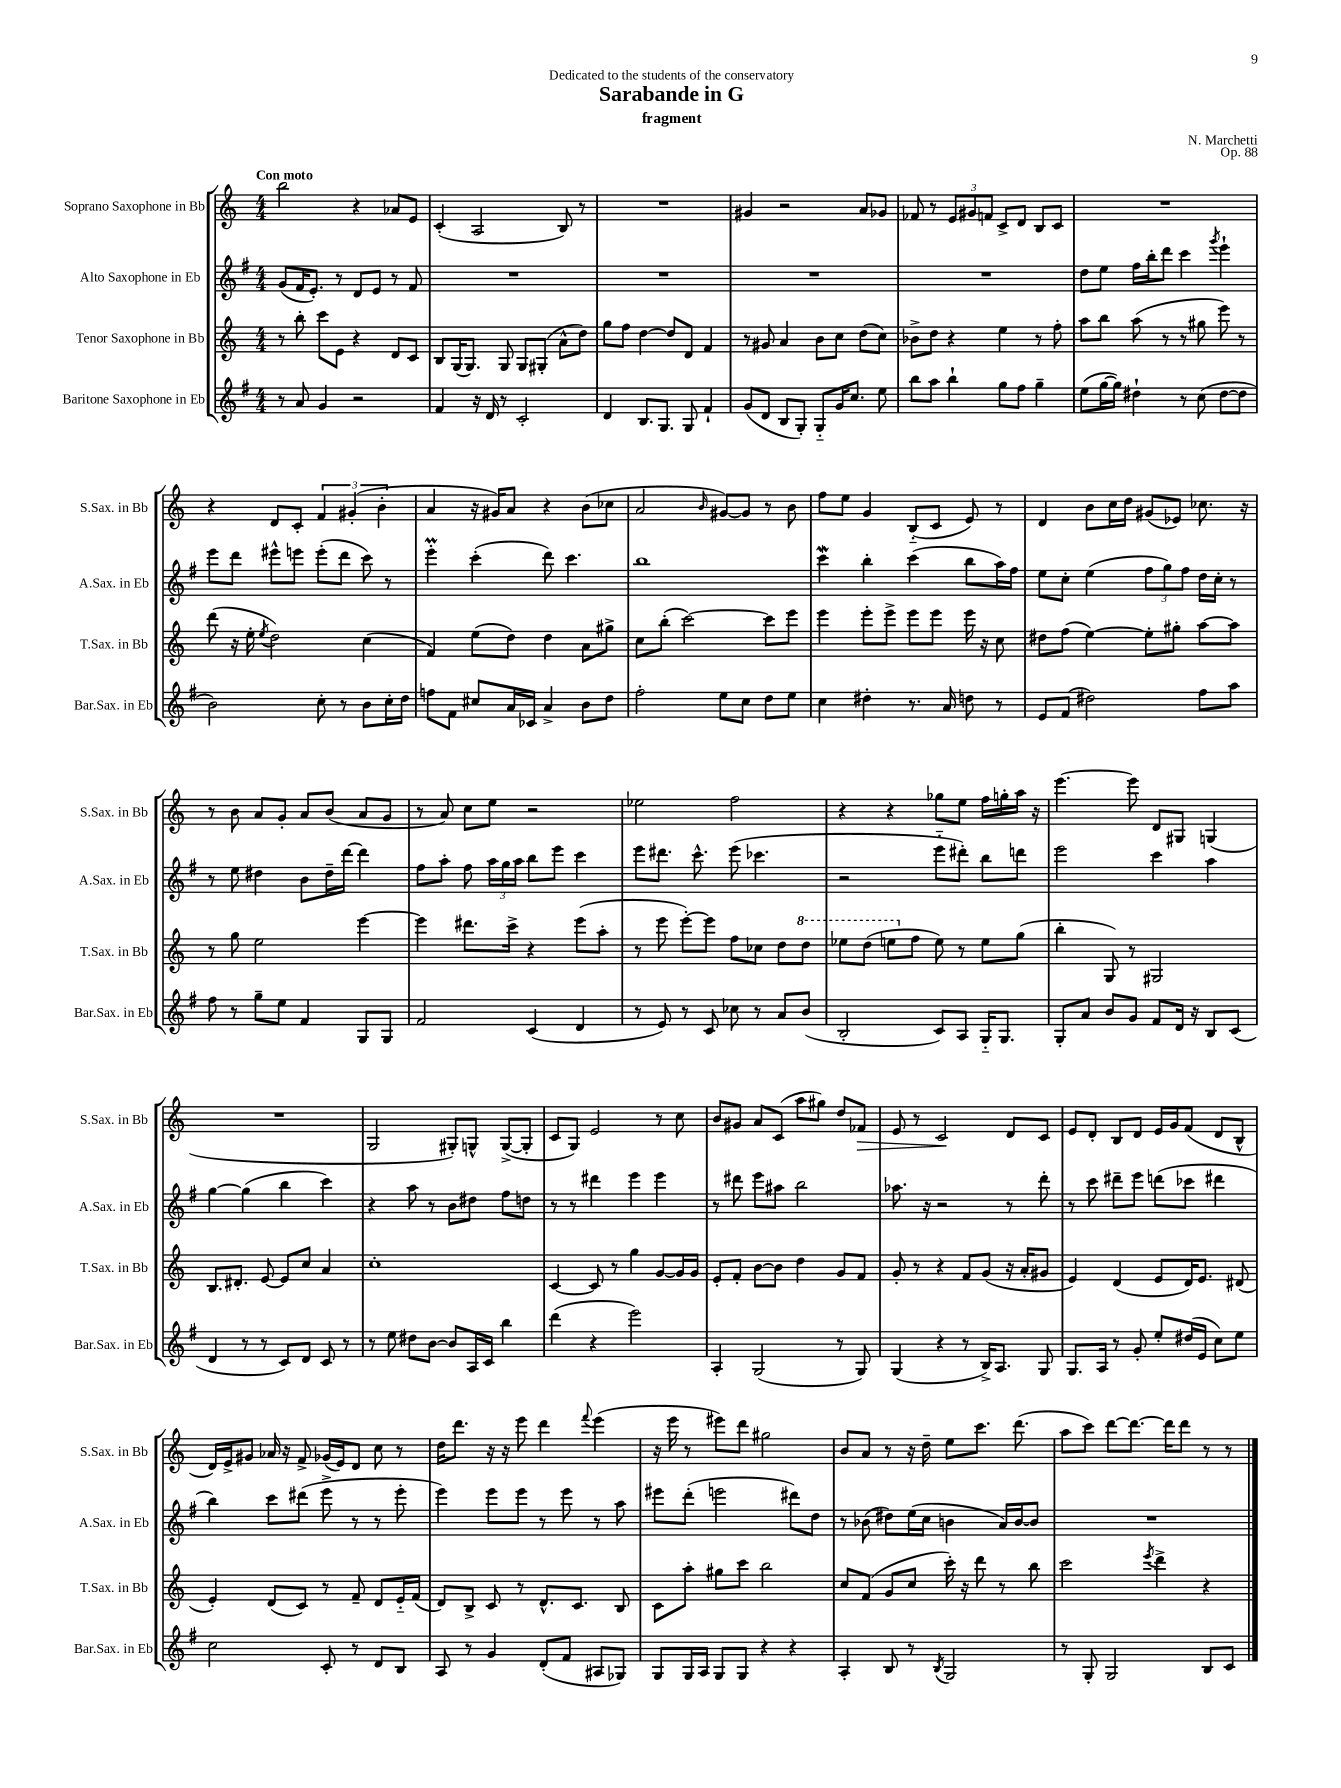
\header { title = "Sarabande in G" composer = "N. Marchetti" subtitle = "fragment" dedication = "Dedicated to the students of the conservatory" opus = "Op. 88" }
<<
\new StaffGroup <<
\new Staff = "s0" \with { instrumentName = "Soprano Saxophone in Bb" shortInstrumentName = "S.Sax. in Bb" } {
    \clef treble \key c \major \numericTimeSignature \time 4/4 \tempo "Con moto"
    \autoBeamOff b''2 r4 aes'8[ e'8] |
    c'4-.( a2 b8) r8 |
    R1 |
    gis'4 r2 a'8[ ges'8] |
    fes'8 r8 \tuplet 3/2 { e'8[ gis'8 f'8] } c'8[-> d'8] b8[ c'8] |
    R1 |
    r4 d'8[ c'8]-. \tuplet 3/2 { f'4 gis'4-.( b'4-. } |
    a'4 r16 gis'16[) a'8] r4 b'8[( ces''8] |
    a'2 \grace { b'16 } gis'8[~) gis'8] r8 b'8 |
    f''8[ e''8] g'4 b8[-_( c'8] e'8) r8 |
    d'4 b'8[ c''16 d''16] gis'8[( ees'8]) ces''8. r16 |
    r8 b'8 a'8[ g'8]-. a'8[ b'8]( a'8[ g'8] |
    r8 a'8) c''8[ e''8] r2 |
    ees''2 f''2 |
    r4 r4 ges''8[ e''8] f''16[ g''16-. a''16] r16 |
    e'''4.~ e'''8 d'8[ gis8] g4( |
    R1 |
    g2 gis8[-.) g8]-^ g8[~->( g8]-. |
    c'8[ g8]) e'2 r8 c''8 |
    b'8[ gis'8] a'8[ c'8]( a''8[ gis''8]) d''8[ fes'8]\> |
    e'8 r8 c'2\! d'8[ c'8] |
    e'8[ d'8]-. b8[ d'8] e'16[ g'16 f'8]( d'8[ b8]-^ |
    d'16[) e'16-> gis'8] aes'16 r16 f'8-> ges'16[( e'16) d'8] c''8 r8 |
    d''16[ d'''8.] r16 r16 e'''8 d'''4 \appoggiatura { f'''8 } e'''4( |
    r16 e'''16 r8 eis'''8[) d'''8] gis''2 |
    b'8[ a'8] r8 r16 d''16-- e''8[ c'''8.] d'''8.( |
    a''8[ c'''8]) d'''8[~ d'''8.]~ d'''16[ d'''8] r8 r8 \bar "|." |
}
\new Staff = "s1" \with { instrumentName = "Alto Saxophone in Eb" shortInstrumentName = "A.Sax. in Eb" } {
    \clef treble \key g \major \numericTimeSignature \time 4/4
    \autoBeamOff g'8[( fis'16 e'8.]-.) r8 d'8[ e'8] r8 fis'8 |
    R1 |
    R1 |
    R1 |
    R1 |
    d''8[ e''8] fis''16[ b''16-. d'''8] c'''4 \acciaccatura { g'''8 } e'''4-! |
    e'''8[ d'''8] eis'''8[-^ e'''8] e'''8[-.( d'''8] c'''8) r8 |
    e'''4-.\prall c'''4-.( d'''8) c'''4. |
    b''1 |
    c'''4\mordent b''4-. c'''4( b''8[ a''16) fis''16] |
    e''8[ c''8]-. e''4( \tuplet 3/2 { fis''8[ g''8) fis''8] } d''16[ c''16]-. r8 |
    r8 e''8 dis''4 b'8[ dis''16-- d'''16]~ d'''4 |
    fis''8[ a''8]-. fis''8 \tuplet 3/2 { a''16[ g''16 a''16] } b''8[ e'''8] c'''4 |
    e'''8[ dis'''8.] c'''8.-^ e'''8( ces'''4. |
    r2 e'''8[-_ dis'''8]-.) b''8[ d'''8] |
    e'''2 c'''4 a''4 |
    g''4~ g''4( b''4 c'''4) |
    r4 a''8 r8 b'8[ dis''8] fis''8[ d''8] |
    r8 r8 dis'''4 e'''4 e'''4 |
    r8 dis'''8 e'''8[ ais''8] b''2 |
    aes''8. r16 r2 r8 d'''8-. |
    r8 c'''8 dis'''8[-- e'''8] d'''8[( ces'''8] dis'''4 |
    b''4) c'''8[ dis'''8]( e'''8-> r8 r8 e'''8-. |
    e'''4) e'''8[ e'''8] r8 e'''8 r8 a''8 |
    eis'''8[ d'''8]-.( e'''2 dis'''8[) d''8] |
    r8 bes'8( dis''8[) e''16( c''16] b'4 a'16[) b'16~ b'8] |
    R1 \bar "|." |
}
\new Staff = "s2" \with { instrumentName = "Tenor Saxophone in Bb" shortInstrumentName = "T.Sax. in Bb" } {
    \clef treble \key c \major \numericTimeSignature \time 4/4
    \autoBeamOff r8 b''8-. c'''8[ e'8] r4 d'8[ c'8] |
    b8[ g16( g8.]) g8 g8[ gis8]-.( a'8[-^ d''8]) |
    g''8[ f''8] d''4~ d''8[ d'8] f'4 |
    r8 gis'8 a'4 b'8[ c''8] d''8[( c''8]) |
    bes'8[-> d''8] r4 e''4 r8 f''8-. |
    a''8[ b''8] a''8( r8 r8 gis''8 e'''8) r8 |
    d'''8( r16 e''16-. \acciaccatura { e''8 } d''2) c''4( |
    f'4) e''8[( d''8]) d''4 a'8[ gis''8]-> |
    c''8[ b''8]-.( c'''2~) c'''8[ e'''8] |
    e'''4 e'''8[-. e'''8]-> e'''8[ e'''8] e'''16 r16 c''8 |
    dis''8[ f''8]( e''4~) e''8[-. gis''8]-. a''8[~ a''8] |
    r8 g''8 e''2 e'''4~ |
    e'''4 dis'''8.[ c'''16]-> r4 e'''8[( a''8]-. |
    r8 e'''8 e'''8[~-.) e'''8] f''8[ ces''8] d''8[ \ottava #1 d'''8] |
    ees'''8[ d'''8]( e'''8[ \ottava #0 f''8] e''8) r8 e''8[ g''8]( |
    b''4-. g8) r8 gis2 |
    b8.[ dis'8.]-. e'8~ e'8[ c''8] a'4 |
    c''1-. |
    c'4~ c'8 r8 g''4 g'8[~ g'16 g'16] |
    e'8[-. f'8]-. b'8[~ b'8] d''4 g'8[ f'8] |
    g'8-. r8 r4 f'8[ g'8]( r16 a'16[-. gis'8] |
    e'4) d'4( e'8[ d'16) e'8.] dis'8( |
    e'4-.) d'8[( c'8]) r8 f'8-- d'8[ e'16-_ f'16]( |
    d'8[) b8]-> c'8 r8 d'8.[-^ c'8.] b8 |
    c'8[ a''8]-. gis''8[ c'''8] b''2 |
    c''8[ f'8]( g'8[ c''8] c'''16-.) r16 d'''8 r8 b''8 |
    c'''2 \acciaccatura { e'''8 } d'''4-> r4 \bar "|." |
}
\new Staff = "s3" \with { instrumentName = "Baritone Saxophone in Eb" shortInstrumentName = "Bar.Sax. in Eb" } {
    \clef treble \key g \major \numericTimeSignature \time 4/4
    \autoBeamOff r8 a'8 g'4 r2 |
    fis'4 r16 d'16 r8 c'2-. |
    d'4 b8.[ g8.] g8 fis'4-! |
    g'8[( d'8] b8[ g8]-.) g8[-_ g'16 c''8.] e''8 |
    b''8[ a''8] b''4-! g''8[ fis''8] g''4-- |
    e''8[( g''16~ g''16]) dis''4-! r8 c''8( dis''8[~ dis''8] |
    b'2) c''8-. r8 b'8[ c''16-. d''16] |
    f''8[ fis'8] cis''8[ a'16 ces'16] a'4-> b'8[ d''8] |
    fis''2-. e''8[ c''8] d''8[ e''8] |
    c''4 dis''4-. r8. a'16 d''8 r8 |
    e'8[ fis'8]( dis''2) fis''8[ a''8] |
    fis''8 r8 g''8[-- e''8] fis'4 g8[ g8] |
    fis'2 c'4( d'4 |
    r8 e'8) r8 c'8 ces''8 r8 a'8[ b'8]( |
    b2-. c'8[) a8] g16[-_ g8.] |
    g8[-. a'8] b'8[ g'8] fis'8[ d'16] r16 b8[ c'8]( |
    d'4 r8 r8 c'8[) d'8] c'8 r8 |
    r8 e''8 dis''8[ b'8]~ b'8[ a16 c'16] b''4 |
    d'''4( r4 e'''2) |
    a4-. g2( r8 g8) |
    g4( r4 r8 b16[->) a8.] g8 |
    g8.[ a16] r8 g'8-. e''8[-. dis''16( e'16] c''8[) e''8] |
    c''2 c'8-. r8 d'8[ b8] |
    a8 r8 g'4 d'8[-.( fis'8] ais8[ ges8]) |
    g8[ g16 a16] g8[ g8] r4 r4 |
    a4-. b8 r8 \acciaccatura { b8 } g2 |
    r8 g8-. g2 b8[ c'8] \bar "|." |
}
>>
>>
\layout { \context { \Score \remove "Bar_number_engraver" } }
